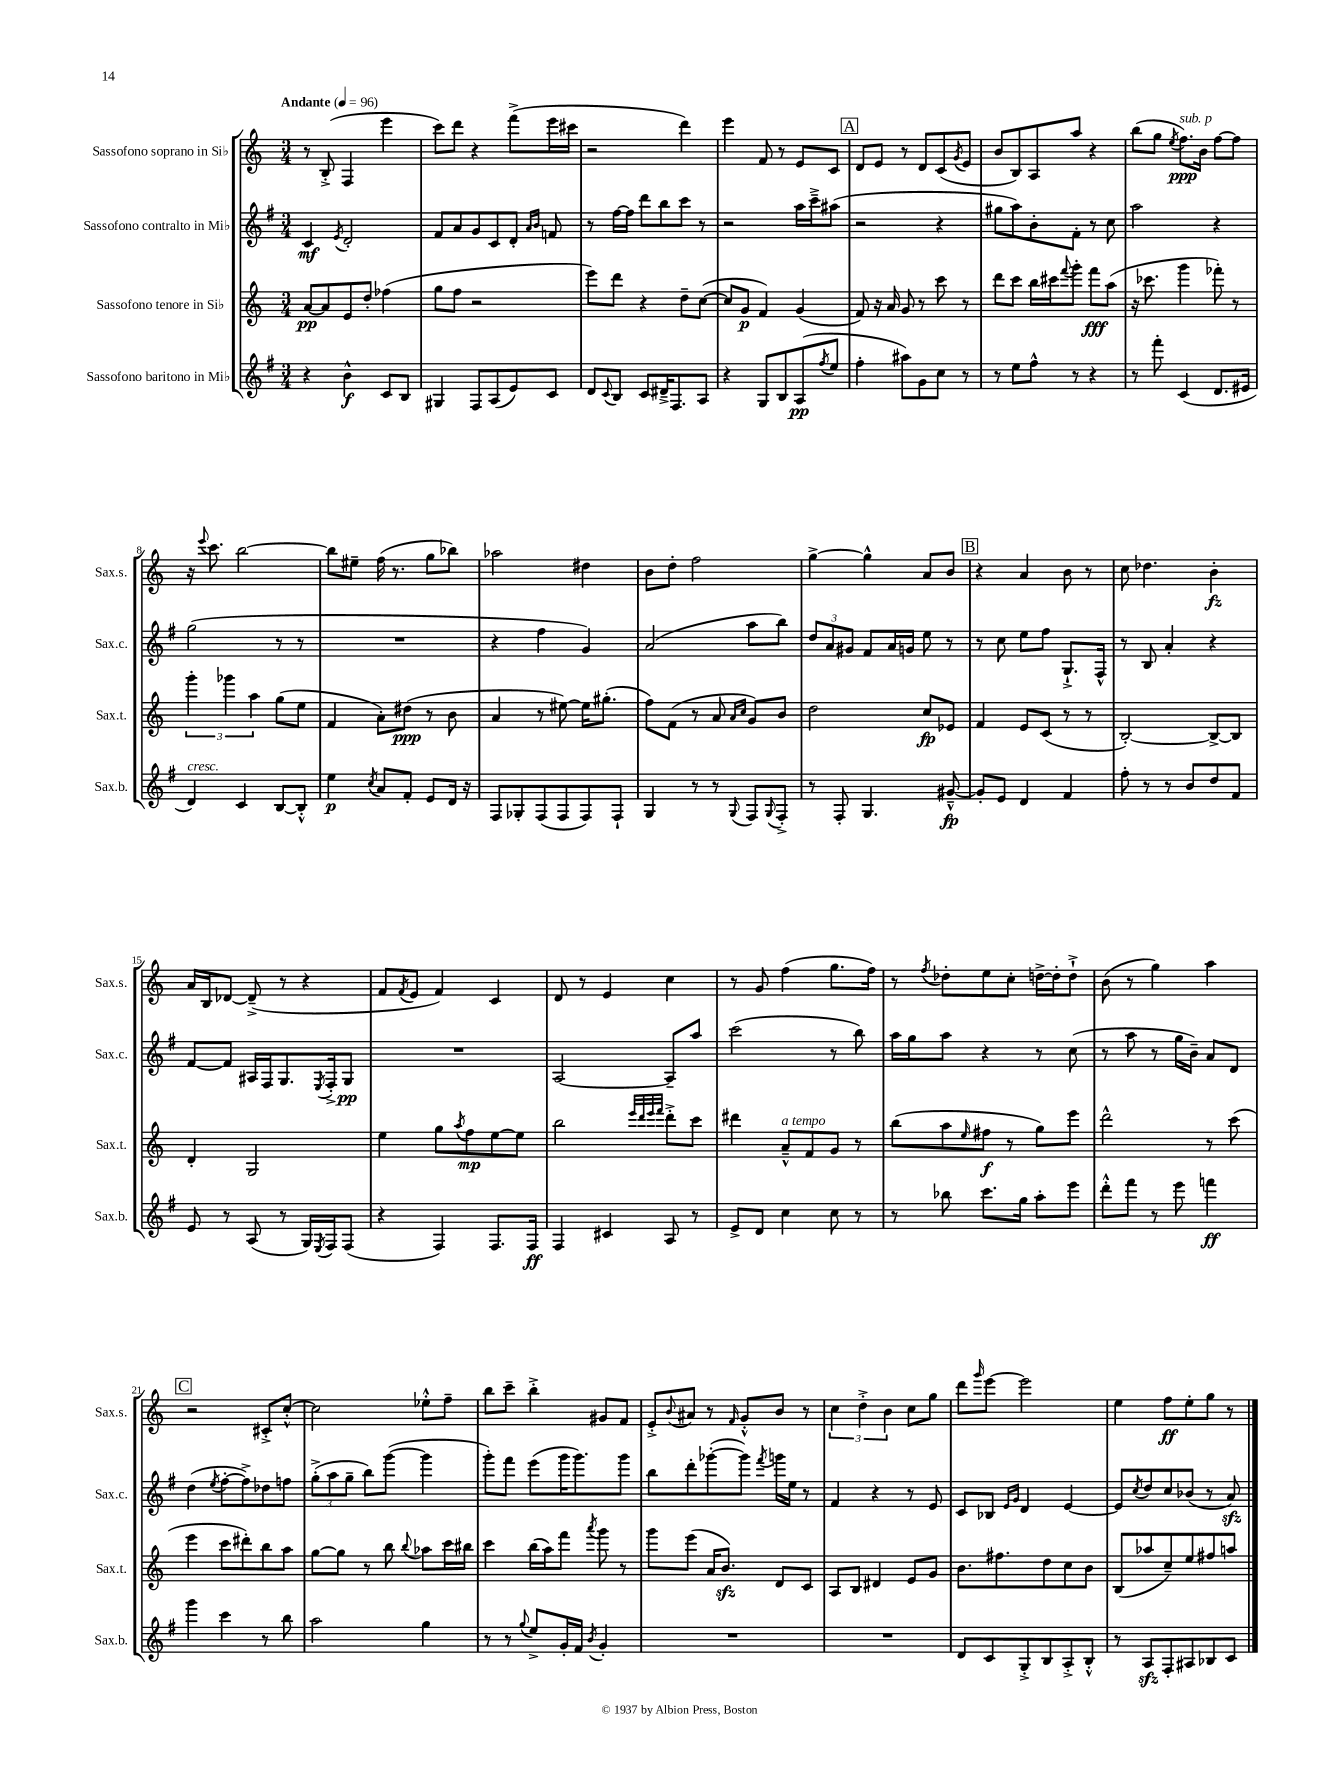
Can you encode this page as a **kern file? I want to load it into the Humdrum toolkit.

**kern	**kern	**kern	**kern
*staff4	*staff3	*staff2	*staff1
*clefG2	*clefG2	*clefG2	*clefG2
*k[f#]	*k[]	*k[f#]	*k[]
*M3/4	*M3/4	*M3/4	*M3/4
*MM96	*MM96	*MM96	*MM96
4r	[8a	4c	8r
.	8a]	.	(8B'^
.	.	8qe	.
4b^^	8e	2d'	4F
.	8dd'	.	.
8c	(4ff-	.	4eee
8B	.	.	.
=	=	=	=
4G#	8gg	8f#	8ccc)
.	8ff	8a	8ddd
8F#	2r	8g	4r
(8A	.	8c	.
8e)	.	8d'	(8fff^
.	.	16qqa	.
.	.	16qqb	.
8c	.	8f	16eee
.	.	.	16ccc#
=	=	=	=
8d	8eee)	8r	2r
8qqc	.	.	.
8B	8ddd	[16ff#	.
.	.	16ff#]	.
8c	4r	8ddd	.
16d#~^	.	8bb	.
8.F#	.	.	.
.	8dd~	8ccc	4ddd)
8A	([8cc	8r	.
=	=	=	=
4r	8cc]	2r	4eee
.	8g	.	.
8G	4f)	.	8f
8B	.	.	8r
(8A	(4g	16aa	8e
.	.	16ccc~^	.
8qff#	.	.	.
8ee	.	(8aa#	8c
=	=	=	=
4ff#'	8f)	2r	8d
.	16r	.	8e
.	16a	.	.
8aa#)	8g	.	8r
8g	8r	.	8d
8cc	8ccc	4r	(8c
.	.	.	8qg
8r	8r	.	8e
=	=	=	=
8r	8ddd	8gg#	8b
8ee	8ccc	8aa)	8B)
8ff#^^	16bb	8b'	8A
.	16ccc#	.	.
.	8qqfff	.	.
8r	8ggg'	8f#'	8aa
4r	8fff	8r	4r
.	(8aa	8cc	.
=	=	=	=
8r	16r	2aa	(8bb
.	8.ccc-	.	.
8fff#'	.	.	8gg
.	.	.	8qee
(4c	4ggg	.	8.ff)
.	.	.	16b
8.d	8fff-')	4r	[8ff
.	8r	.	8ff]
16e#	.	.	.
=	=	=	=
4d)	6ggg'	(2gg	16r
.	.	.	8qqeee
.	.	.	8.ccc
.	6ggg-	.	.
4c	.	.	[2bb
.	6aa	.	.
[8B	(8gg	8r	.
8B'^^]	8ee	8r	.
=	=	=	=
4ee	4f	2.r	8bb]
.	.	.	8ee#~
8qcc	.	.	.
8a	8a')	.	(16ff
.	.	.	8.r
8f#'	(8dd#	.	.
8e	8r	.	8gg
16d	8b	.	8bb-)
16r	.	.	.
=	=	=	=
8F#	4a	4r	2aa-
8G-'	.	.	.
(8F#	8r	4ff#	.
8F#	[8ee#)	.	.
8F#)	16ee#]	4g)	4dd#
.	(8.gg#'	.	.
8F#`	.	.	.
=	=	=	=
4G	8ff)	(2a	8b
.	(8f	.	8dd'
8r	8r	.	2ff
8r	8a	.	.
.	16qqa	.	.
8qqG	16qqcc	.	.
8F#	8g)	8aa	.
8qqG	.	.	.
8F#'^	8b	8bb)	.
=	=	=	=
8r	2dd	12dd	[4gg^
.	.	12a	.
8F#'	.	.	.
.	.	12g#	.
4.G	.	8f#	4gg^^]
.	.	16a	.
.	.	16g	.
.	8cc	8ee	8a
[8g#~^^	8e-	8r	8b
=	=	=	=
8g#']	4f	8r	4r
8e	.	8cc	.
4d	8e	8ee	4a
.	(8c	8ff#	.
4f#	8r	8.G`^	8b
.	8r	.	8r
.	.	16F#^^	.
=	=	=	=
8ff#'	[2B')	8r	8cc
8r	.	8B	4.dd-
8r	.	4a'	.
8b	.	.	.
8dd	8B^_	4r	4b'
8f#	8B]	.	.
=	=	=	=
8e	4d'	[8f#	16a
.	.	.	16B
8r	.	8f#]	[8d-
(8A	2G	16A#	(8d-~^]
.	.	16F#	.
8r	.	8.G	8r
16G)	.	.	4r
8qE	.	8qE	.
16F#	.	16F#'^	.
(8F#	.	8G	.
=	=	=	=
4r	4ee	2.r	8f
.	.	.	8qf
.	.	.	8e
4F#)	8gg	.	4f)
.	8qaa	.	.
.	8ff	.	.
8.F#	[8ee	.	4c
.	8ee]	.	.
16F#	.	.	.
=	=	=	=
4F#	2bb	[2A	8d
.	.	.	8r
4c#	.	.	4e
.	32qqeee	.	.
.	32qqddd	.	.
.	32qqeee	.	.
.	32qqfff	.	.
8A	8ddd'^	8A~]	4cc
8r	8ccc	8aa	.
=	=	=	=
8e^	4ddd#	(2ccc	8r
8d	.	.	8g
4cc	8a~^^	.	(4ff
.	8f	.	.
8cc	8g	8r	8.gg
8r	8r	8bb)	.
.	.	.	16ff)
=	=	=	=
8r	(8bb	16aa	8r
.	.	16gg	.
.	.	.	8qff
8bb-	8aa	8aa	8dd-'
.	16qqee	.	.
8.ccc	8ff#	4r	8ee
.	8r	.	8cc'
16gg	.	.	.
8aa'	8gg)	8r	[16dd^
.	.	.	16dd']
8eee	8eee	(8cc	8dd`^
=	=	=	=
8ddd'^^	2ddd^^	8r	(8b
8fff#	.	8aa	8r
8r	.	8r	4gg)
8eee	.	16gg	.
.	.	16b~)	.
4fff	8r	8a	4aa
.	(8ccc	8d	.
=	=	=	=
4ggg	4eee	(4dd	2r
.	.	8qee	.
4ccc	8ccc	[8ff#'	.
.	8ddd#')	8ff#^])	.
8r	8bb	8dd-	8c#'^
8bb	8aa	8ff	[8cc'^^
=	=	=	=
2aa	[8gg	(12gg'^	2cc]
.	.	12aa	.
.	8gg]	.	.
.	.	12gg~	.
.	8r	8bb)	.
.	8bb	([8ggg	.
.	8qqbb	.	.
4gg	8aa-	4ggg]	8ee-'^^
.	16ccc	.	8ff~
.	16bb#	.	.
=	=	=	=
8r	4ccc	8ggg')	8bb
8r	.	8fff#	8ccc~
8qqgg	.	.	.
8ee^	(16bb	(8eee	4bb'^
.	16aa)	.	.
16g'	8fff	16ggg	.
16f#	.	8.ggg)	.
8qb	8qaaa	.	.
4g'	8ggg	.	8g#
.	8r	8ggg	8f
=	=	=	=
2.r	8ggg	8bb	8e'^
.	.	.	8qqb
.	(8eee	8ddd'	8a#
.	16a	([8ggg-'	8r
.	8.b)	.	.
.	.	.	16qqf
.	.	8ggg-])	8g'^^
.	.	8qfff#	.
.	8d	16ggg	8b
.	.	16ee	.
.	8c	8r	8r
=	=	=	=
2.r	8A	4f#	6cc
.	8B	.	.
.	.	.	6dd'^
.	4d#	4r	.
.	.	.	6b
.	8e	8r	8cc
.	8g	8e	8gg
=	=	=	=
8d	8.b	8c	8ddd
.	.	.	16qqggg
8c	.	8B-	[8eee
.	8.ff#	.	.
.	.	16qqe	.
.	.	16qqg	.
8G'^	.	4d	2eee]
8B	8dd	.	.
8A'^	8cc	[4e	.
8B'^^	8b	.	.
=	=	=	=
8r	(8B	8e]	4ee
.	.	8qcc	.
8A	8aa-	8dd	.
8F#'	8cc~)	8cc	8ff
8A#	8ee	(8b-	8ee'
8B-	8ff#	8r	8gg
8c	8aa	8a)	8r
==	==	==	==
*-	*-	*-	*-
